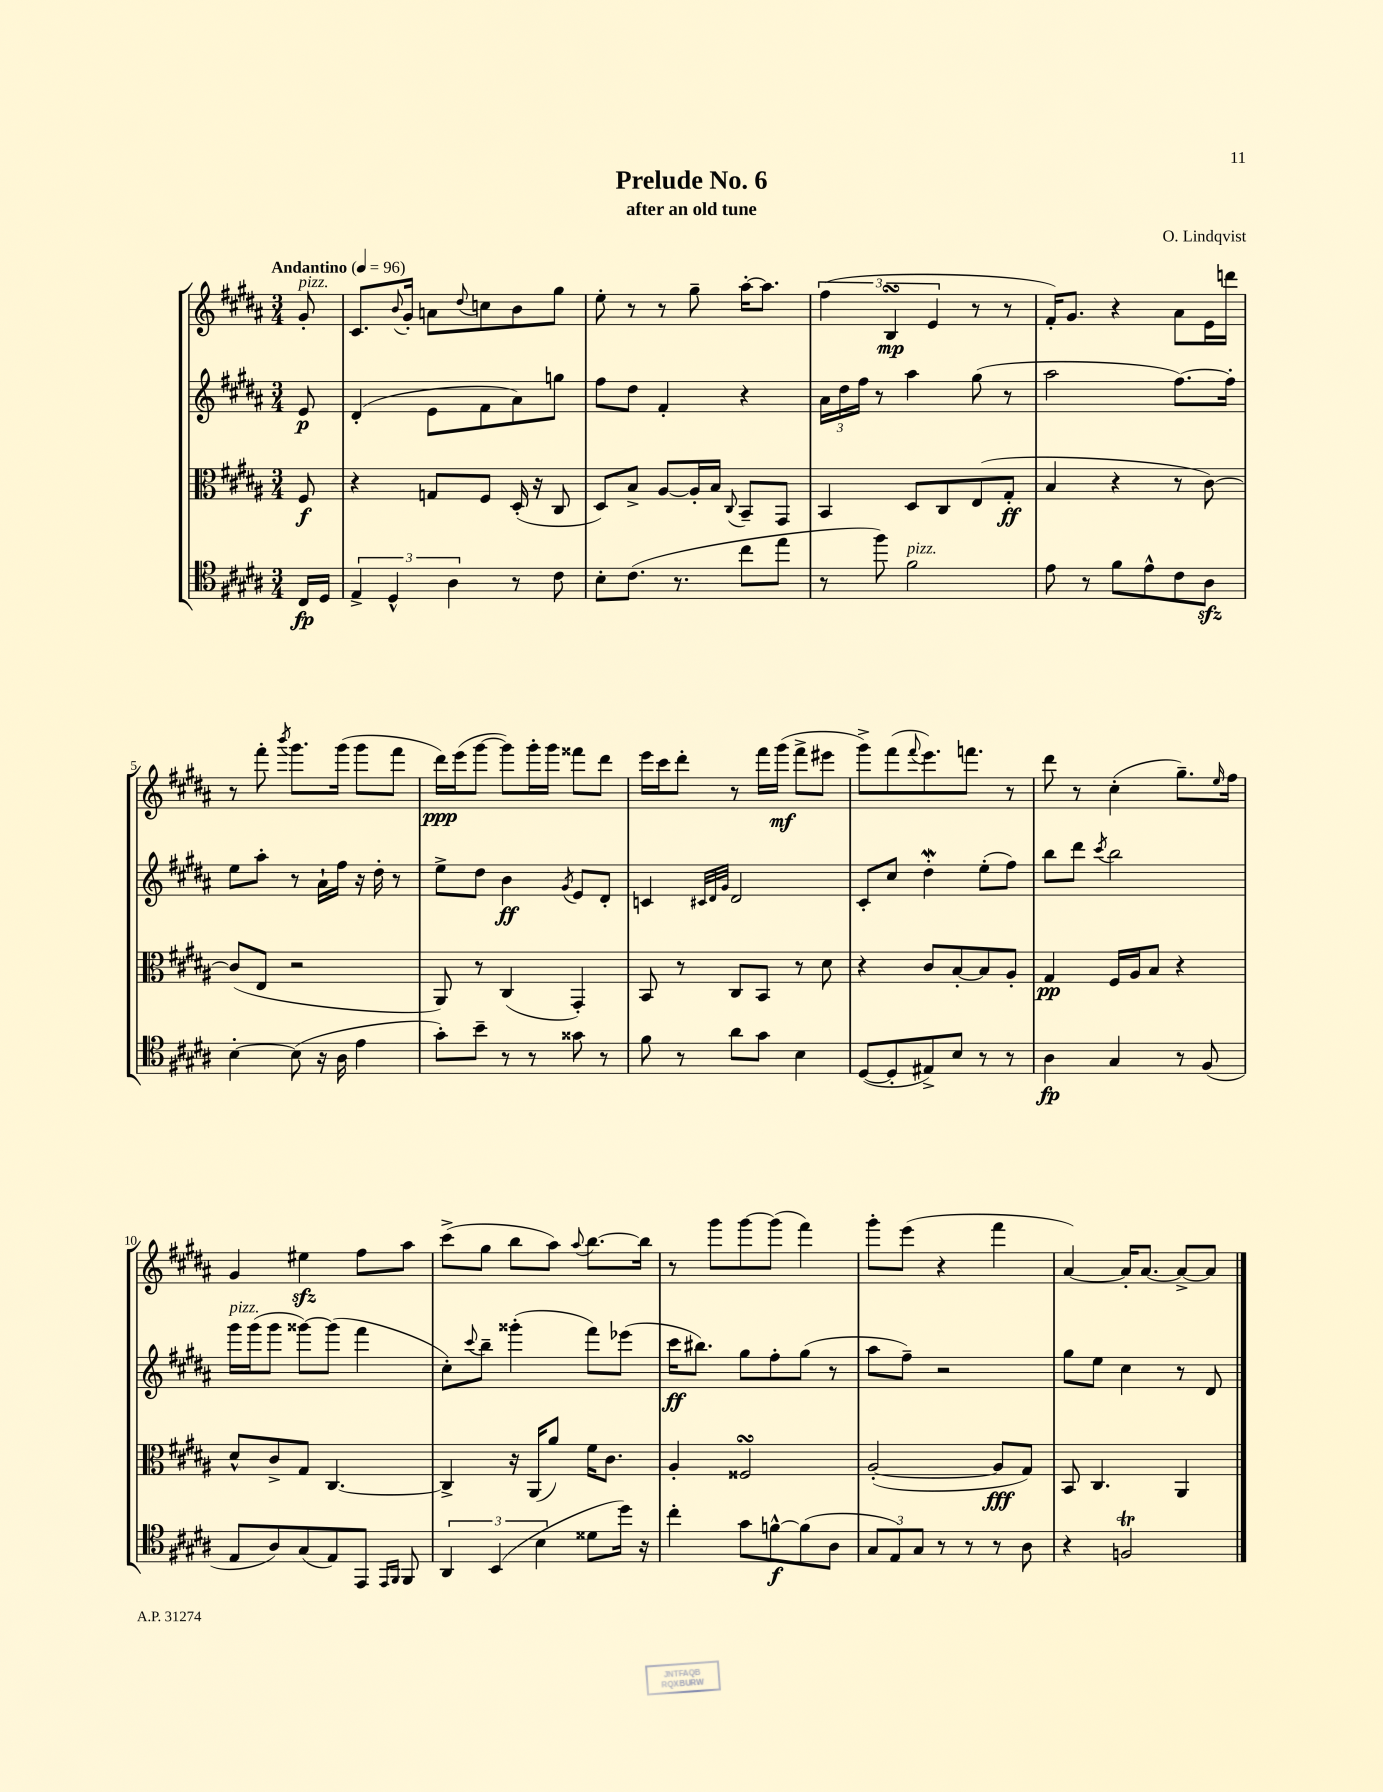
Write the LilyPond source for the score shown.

\header { title = "Prelude No. 6" composer = "O. Lindqvist" subtitle = "after an old tune" }
<<
\new StaffGroup <<
\new Staff = "s0" {
    \clef treble \key b \major \numericTimeSignature \time 3/4 \partial 8 \tempo "Andantino" 4 = 96
    gis'8-.^\markup { \italic "pizz." } |
    cis'8. \appoggiatura { b'8 } gis'16-. a'8 \appoggiatura { dis''8 } c''8 b'8 gis''8 |
    e''8-. r8 r8 gis''8-- ais''16~-. ais''8. |
    \tuplet 3/2 { fis''4( b4\turn\mp e'4 } r8 r8 |
    fis'16-.) gis'8. r4 ais'8 e'16 d'''16 |
    r8 fis'''8-. \acciaccatura { b'''8 } gis'''8. gis'''16( gis'''8 fis'''8 |
    dis'''16\ppp) e'''16( gis'''8~ gis'''8) gis'''16-. gis'''16 fisis'''8 dis'''8 |
    e'''16 cis'''16 dis'''8-. r8 fis'''16 gis'''16\mf( fis'''8-> eis'''8 |
    gis'''8->) fis'''8( \appoggiatura { fis'''8 } e'''8.) f'''8. r8 |
    dis'''8 r8 cis''4-.( gis''8.--) \grace { e''16 } fis''16 |
    gis'4 eis''4\sfz fis''8 ais''8 |
    cis'''8->( gis''8 b''8 ais''8) \appoggiatura { ais''8 } b''8.~ b''16 |
    r8 gis'''8 gis'''8~ gis'''8( fis'''4) |
    gis'''8-. e'''8( r4 fis'''4 |
    ais'4~) ais'16-. ais'8.~ ais'8~-> ais'8 \bar "|." |
}
\new Staff = "s1" {
    \clef treble \key b \major \numericTimeSignature \time 3/4 \partial 8
    e'8\p |
    dis'4-.( e'8 fis'8 ais'8) g''8 |
    fis''8 dis''8 fis'4-. r4 |
    \tuplet 3/2 { ais'16 dis''16 fis''16 } r8 ais''4 gis''8( r8 |
    ais''2 fis''8.~) fis''16-. |
    e''8 ais''8-. r8 ais'16-! fis''16 r16 dis''16-. r8 |
    e''8-> dis''8 b'4\ff \acciaccatura { gis'8 } e'8 dis'8-. |
    c'4 \grace { cis'32 dis'32 gis'32 } dis'2 |
    cis'8-. cis''8 dis''4-.\mordent e''8-.( fis''8) |
    b''8 dis'''8 \acciaccatura { cis'''8 } b''2 |
    gis'''16^\markup { \italic "pizz." } gis'''16( gis'''8 gisis'''8~) gisis'''8( fis'''4 |
    cis''8-.) \appoggiatura { cis'''8 } b''8-- gisis'''4-.( fis'''8) ees'''8( |
    cis'''16\ff bis''8.) gis''8 fis''8-. gis''8( r8 |
    ais''8 fis''8--) r2 |
    gis''8 e''8 cis''4 r8 dis'8 \bar "|." |
}
\new Staff = "s2" {
    \clef alto \key b \major \numericTimeSignature \time 3/4 \partial 8
    fis8\f |
    r4 g8 fis8 dis16-.( r16 cis8 |
    dis8) b8-> ais8~ ais16-. b16 \appoggiatura { cis8 } b,8-- gis,8 |
    b,4 dis8 cis8 e8( gis8-.\ff |
    b4 r4 r8 cis'8~) |
    cis'8( e8 r2 |
    ais,8) r8 cis4( gis,4-.) |
    b,8 r8 cis8 b,8 r8 dis'8 |
    r4 cis'8 b8~-. b8 ais8-. |
    gis4\pp fis16 ais16 b8 r4 |
    dis'8-^ cis'8-> gis8 cis4.~ |
    cis4-> r16 ais,16( ais'8) fis'16 cis'8. |
    ais4-. fisis2\turn |
    ais2~-.( ais8\fff gis8) |
    b,8 cis4. ais,4 \bar "|." |
}
\new Staff = "s3" {
    \clef tenor \key b \major \numericTimeSignature \time 3/4 \partial 8
    cis16\fp dis16 |
    \tuplet 3/2 { e4-> dis4-^ ais4 } r8 cis'8 |
    b8-. cis'8.( r8. cis''8 e''8 |
    r8 fis''8) fis'2^\markup { \italic "pizz." } |
    e'8 r8 fis'8 e'8-^ cis'8 ais8\sfz |
    b4~-. b8( r16 ais16 e'4 |
    gis'8-.) b'8-- r8 r8 gisis'8 r8 |
    fis'8 r8 ais'8 gis'8 b4 |
    dis8~( dis8-. eis8->) b8 r8 r8 |
    ais4\fp gis4 r8 fis8( |
    e8 ais8) gis8( e8) e,8 \grace { e,16 fis,16 } fis,8 |
    \tuplet 3/2 { ais,4 b,4( b4 } disis'8 dis''16) r16 |
    cis''4-. gis'8 f'8~-^\f f'8( ais8 |
    \tuplet 3/2 { gis8 e8) gis8 } r8 r8 r8 ais8 |
    r4 f2\trill \bar "|." |
}
>>
>>
